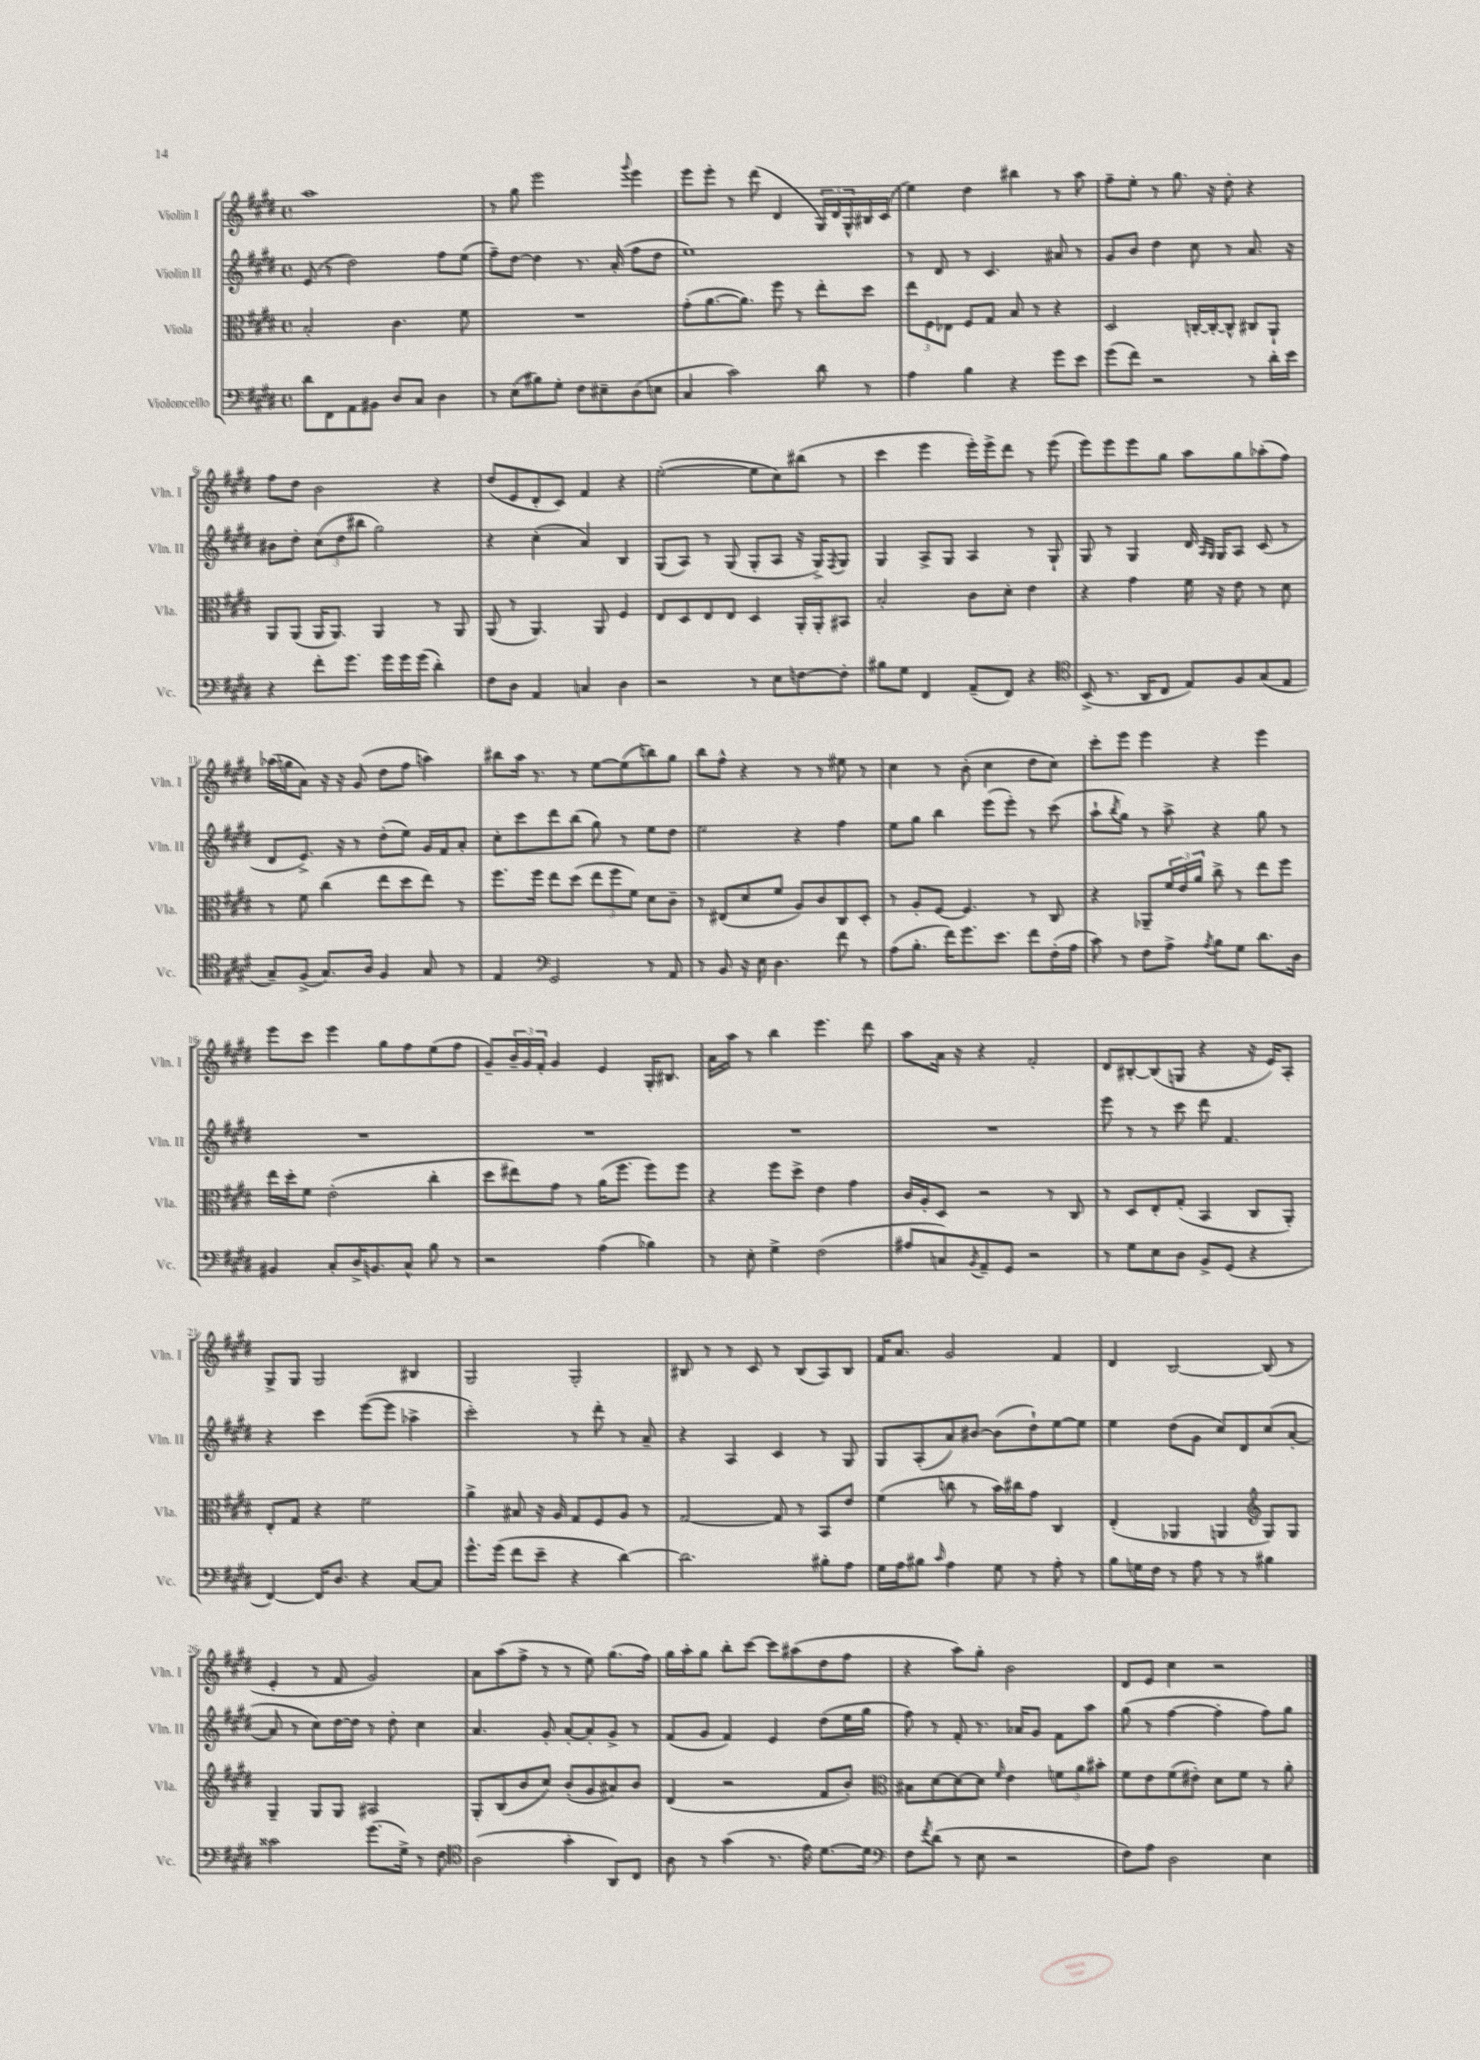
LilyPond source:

<<
\new StaffGroup <<
\new Staff = "s0" \with { instrumentName = "Violin I" shortInstrumentName = "Vln. I" } {
    \clef treble \key e \major \defaultTimeSignature \time 4/4
    a''1 |
    r8 gis''8 e'''2 \appoggiatura { gis'''8 } e'''4 |
    e'''8 e'''8-. r8 dis'''8( dis'4 \tuplet 3/2 { gis16) dis'16 gis16-^ } bis16 cis'16( |
    e''4) dis''4 bis''4 r8 a''8 |
    fis''8-- e''8-. r8 gis''8. r16 dis''8-. r4 |
    fis''8 dis''8 b'2 r4 |
    dis''8( e'8 dis'8-. cis'8) fis'4 r4 |
    e''2~-.( e''8 cis''8) bis''8( r8 |
    cis'''4 e'''4 e'''16-.) e'''16-> dis'''8 r8 e'''8( |
    e'''8) e'''8 e'''8 gis''8 a''8 gis''8 aes''8-.( fis''8) |
    aes''16( g''16 a'8) r16 r16 gis'8( dis''8 fis''8 a''4) |
    bis''8 a''16 r8. r8 e''8~ e''8( b''8) gis''8 |
    b''8 fis''8-^ r4 r8 r8 eis''8 r8 |
    cis''4 r8 b'8-.( cis''4 dis''8 cis''8) |
    cis'''8-. e'''8 e'''4 r4 e'''4 |
    e'''8 cis'''8 e'''4 gis''8 fis''8 e''8( fis''8 |
    gis'8--) \tuplet 3/2 { b'16-- gis'16 fis'16-. } gis'4 e'4 gis16-. bis8. |
    a'16 a''16 r8 b''4 e'''4. dis'''8 |
    a''8 a'16 r16 r4 fis'2-. |
    dis'8 bis8~-. bis8( g8 r4 r16 e'16) a8-. |
    gis8-> gis8 gis2 bis4 |
    gis2 gis2-. |
    bis8 r8 r8 cis'8 r8 bis8( a8) bis8 |
    fis'16 a'8. gis'2 fis'4 |
    dis'4 b2~ b8( r8 |
    e'4-. r8 fis'8 gis'2) |
    a'8 a''8( fis''8-> r8 r8 e''8) gis''8.( fis''16) |
    gis''16 a''16-. gis''8 b''8-. cis'''8~ cis'''8 ais''8( dis''8 fis''8 |
    r4 a''8) gis''8-. b'2 |
    dis'8 e'8 cis''4 r2 \bar "|." |
}
\new Staff = "s1" \with { instrumentName = "Violin II" shortInstrumentName = "Vln. II" } {
    \clef treble \key e \major \defaultTimeSignature \time 4/4
    e'8( r8 dis''2) fis''8 e''8( |
    fis''8--) dis''8~ dis''4 r8. a'16-.( fis''8 dis''8 |
    e''1) |
    r8 dis'8 r8 cis'4. ais'8 r8 |
    gis'8 b'8 dis''4 cis''8 r8 a'8. r16 |
    bis'8 dis''8-. \tuplet 3/2 { cis''8( dis''8 bis''8 } gis''2) |
    r4 cis''4-.( a'4) b4 |
    gis8( a8) r8 gis8( gis8-. a8 r16 gis16->) \acciaccatura { fis8 } gis8 |
    gis4 a8-> gis8 a4 r8 gis8-! |
    gis8 r8 gis4 dis'16 \grace { a16 gis16 } gis16 a8 cis'8( r8 |
    dis'8 e'8.->) r16 r8 dis''8-.( e''8) gis'16 fis'16 a'8-. |
    cis''8-. cis'''8 dis'''8 b''8( gis''8) r8 e''8 dis''8 |
    e''2 r4 fis''4 |
    e''8 gis''8 b''4 e'''8( e'''8-.) r8 cis'''8( |
    a''8-! \acciaccatura { b''8 } gis''8) r8 a''8-> r4 gis''8 r8 |
    R1 |
    R1 |
    R1 |
    R1 |
    e'''8 r8 r8 cis'''8 dis'''8 fis'4. |
    r4 cis'''4 e'''8~( e'''8 aes''4-> |
    cis'''2-.) r8 dis'''8-. r8 a'8-- |
    r4 a4 cis'4 r8 gis8 |
    gis8 a8-.( a'8) bis'8~ bis'8( dis''8-!) e''8~ e''8 |
    e''4 dis''8( gis'8 cis''8) dis'8 cis''8( a'8~-. |
    a'8 r8 cis''8) dis''16~ dis''16 r8 dis''8-. cis''4 |
    a'4. gis'8-. a'8~-. a'8-. gis'8-> r8 |
    fis'8( gis'8 fis'4) e'4 dis''8( e''16 gis''16 |
    fis''8) r8 fis'8-. r8. aes'16 gis'8 fis'8 a''8 |
    gis''8( r8 fis''4~ fis''4-. fis''8) gis''8 \bar "|." |
}
\new Staff = "s2" \with { instrumentName = "Viola" shortInstrumentName = "Vla." } {
    \clef alto \key e \major \defaultTimeSignature \time 4/4
    b2-. cis'4. fis'8 |
    R1 |
    gis'8-.( a'8.~ a'8.) fis''8 r8 e''8-. dis''8 |
    \tuplet 3/2 { e''8 fis8 ees8 } fis8 gis8 b8 r8 r4 |
    dis2 c16~-. c16~-. c8-^ cis8 a,8-! |
    a,8 a,8( a,16 a,8.) a,4 r8 a,8 |
    a,8( r8 a,4.) a,8 fis4 |
    e8 dis8 e8 e8 dis4 a,16-. a,16-. bis,8 |
    b2-. cis'8 dis'8-. e'4 |
    r4 gis'4 fis'16 r16 e'8 r8 dis'8 |
    r8 fis'8 cis''4( e''8 dis''8 e''8) r8 |
    fis''8. fis''16 e''8 dis''8( \tuplet 3/2 { e''8 fis''8 fis'8) } dis'8 cis'8-- |
    r8 eis8( dis'8 fis'8 a8) cis'8 cis8 dis8-. |
    r8 a8-. fis8~ fis4. r8 cis8 |
    r4 aes,8-- \tuplet 3/2 { fis'16 e'16 a'16 } cis''8-> r8 e''8 fis''8 |
    e''16 dis''16-. fis'8 e'2-.( cis''4-. |
    dis''8 eis''8) gis'8 r8 a'16( fis''8. fis''8) fis''8 |
    r4 fis''8 dis''8-> e'4 gis'4 |
    cis'16 a16-. dis8 r2 r8 cis8 |
    r8 dis8 e8-. gis8-.( b,4 cis8 a,8-.) |
    e8-. gis8 r4 fis'2 |
    a'4-> bis8 r16 a16 gis8 fis8 a8 r8 |
    gis2~ gis8 r8 b,8 e'8 |
    fis'4( c''8 r8 b'16) cis''16 gis'8 cis4 |
    e4-.( aes,4 a,4 \clef treble gis8) gis8 |
    gis4-- gis8 gis8 ais2 |
    gis8-. b8( b'8 cis''8) b'8-.( gis'8 ais'8) b'8 |
    dis'4( r2 fis'8 b'8-.) |
    \clef alto bis8 dis'8~ dis'8~ dis'8 \grace { fis'16 } e'4 \tuplet 3/2 { f'8 a'8 bis'8-. } |
    fis'8 e'8 fis'8( eis'8-.) dis'8 fis'8 r8 a'8-. \bar "|." |
}
\new Staff = "s3" \with { instrumentName = "Violoncello" shortInstrumentName = "Vc." } {
    \clef bass \key e \major \defaultTimeSignature \time 4/4
    dis'8 fis,8 a,8 bis,8 dis8 cis8 dis4 |
    r8 e8( bis8) gis8-. fis8 eis8-- dis8( e8 |
    cis4 cis'2) dis'8 r8 |
    a4 b4 r4 gis'8 e'8 |
    gis'8( fis'8) r2 r8 dis'16-. e'16 |
    r4 fis'8-. gis'8. gis'16 gis'16 gis'16( dis'4-.) |
    fis8 dis8 a,4 c4 dis4 |
    r2 r8 e8 f8~ f8-. |
    bis8 gis8 fis,4 a,8--( fis,8) r4 |
    \clef tenor b,8->( r8. a,16 cis8 e8) fis8 gis8( e8 |
    gis8--) fis8->( gis8.) a16 fis4 gis8 r8 |
    e4 \clef bass gis,2 r8 a,8 |
    r8 b,8 r16 e16 dis4. fis'8 r8 |
    a8( b8.-. fis'16) gis'8. e'8. fis'8 fis16-.( a16 |
    cis'8) r8 fis8 a8-> \acciaccatura { a8 } b8 gis8 dis'8. dis16 |
    bis,4 cis8-. dis16-> b,8. cis8-^ b8 r8 |
    r2 a4( bes4) |
    r8 e8-. gis4-> fis2( |
    ais8 c8) \acciaccatura { b,8 } a,8-- gis,8 r2 |
    r8 gis8 e8 dis8 b,8-> gis,8( r4 |
    fis,4~) fis,16 dis8. r4 cis8~ cis8 |
    gis'8.-^ gis'16( fis'8 e'8-- r4 dis'4~) |
    dis'2. bis8-. a8 |
    gis16 a16 bis8 \grace { cis'16 } a4 gis8 r8 a8-. r8 |
    b8 g16 fis16 r8 a8 r8 r8 bis4 |
    cisis'2 gis'8.( gis16->) r8 fis8 |
    \clef tenor a2( gis'4-. a,8) cis8 |
    a8 r8 gis'4( r8. e'16) dis'8.~ dis'16 |
    \clef bass fis8 \acciaccatura { fis'8 } dis'8( r8 e8 r2 |
    fis8) a8 dis2 e4 \bar "|." |
}
>>
>>
